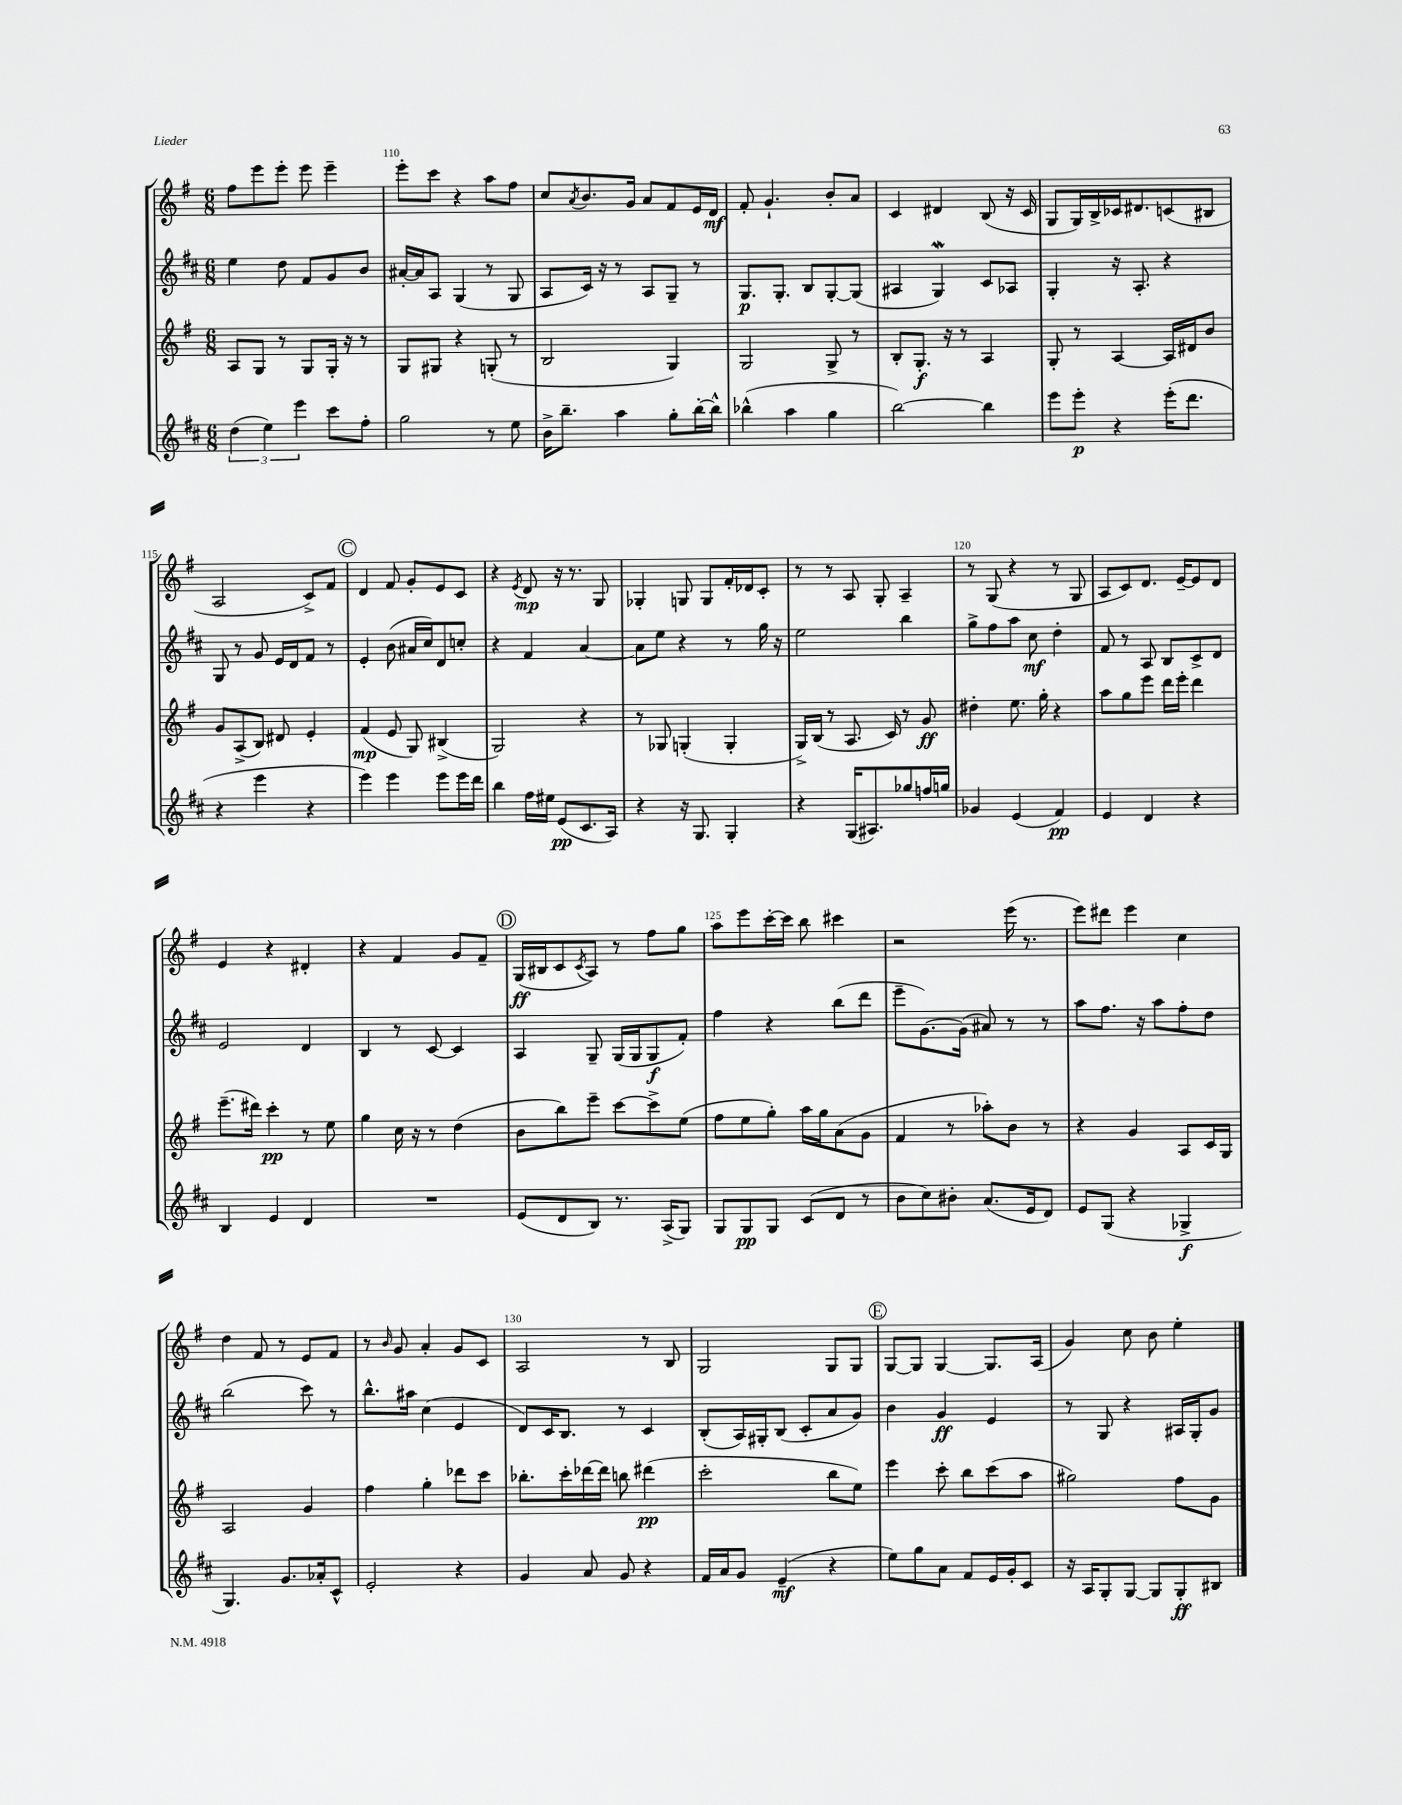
<<
\new StaffGroup <<
\new Staff = "s0" {
    \clef treble \key g \major \numericTimeSignature \time 6/8
    fis''8 e'''8 e'''8-. e'''8 e'''4-- |
    e'''8-. c'''8 r4 a''8 fis''8 |
    c''8 \acciaccatura { a'8 } b'8. g'16 a'8 fis'8 e'16 d'16\mf |
    fis'8-. g'4.-! b'8-. a'8 |
    c'4 dis'4 b8( r16 c'16 |
    g8 g16) b16-> ces'16 dis'8. c'8( bis8 |
    a2 c'8->) fis'8 |
    \mark \markup { \circle "C" } d'4 fis'8 g'8-. e'8 c'8 |
    r4 \acciaccatura { e'8 } d'8\mp r16 r8. g8 |
    ges4-. g8 g8 fis'16-. des'16 c'8-. |
    r8 r8 a8 g8-. a4-- |
    r8 g8( r4 r8 g8 |
    a8 c'8) d'8. e'16~-- e'8 d'8 |
    e'4 r4 dis'4-. |
    r4 fis'4 g'8 fis'8-- |
    \mark \markup { \circle "D" } g16\ff( bis16 c'8 \acciaccatura { c'8 } a8) r8 fis''8 g''8 |
    a''8 e'''8 c'''16~-. c'''16 b''8 cis'''4 |
    r2 e'''16( r8. |
    e'''8) dis'''8 e'''4 c''4 |
    d''4 fis'8 r8 e'8 fis'8 |
    r8 \grace { b'16 } g'8 a'4-. g'8 c'8 |
    a2 r8 b8 |
    g2 g8 g8 |
    \mark \markup { \circle "E" } g8~ g8 g4~ g8. a16( |
    g'4) c''8 b'8 e''4-. \bar "|." |
}
\new Staff = "s1" {
    \clef treble \key d \major \numericTimeSignature \time 6/8
    e''4 d''8 fis'8 g'8 b'8 |
    ais'16~-. ais'16 a8 g4( r8 g8 |
    a8 cis'16) r16 r8 a8 g8-- r8 |
    g8.\p g8.-. b8 g8~-. g8( |
    ais4 g4\mordent) cis'8 aes8 |
    g4-. r16 a8.-. r4 |
    g8 r8 g'8 e'16 d'16 fis'8 r8 |
    \mark \markup { \circle "C" } e'4-. b'8( ais'16 cis''16) d'8 c''8-. |
    r4 fis'4 a'4~ |
    a'8 e''8 r4 r8 g''16 r16 |
    e''2 b''4 |
    g''8-> fis''8 a''8 cis''8\mf d''4-. |
    fis'8 r8 a8 b8 cis'8-> d'8 |
    e'2 d'4 |
    b4 r8 cis'8~ cis'4 |
    \mark \markup { \circle "D" } a4 g8-- g16( g16 g8\f fis'8-.) |
    fis''4 r4 b''8( d'''8 |
    e'''8-- g'8.~) g'16( ais'8) r8 r8 |
    a''8 fis''8. r16 a''8 fis''8-. d''8 |
    b''2( cis'''8) r8 |
    b''8.-^ ais''16 cis''4( e'4 |
    d'8) cis'16 b8. r8 cis'4 |
    b8-.( a16) gis16-. b8( cis'8-. a'8 g'8) |
    \mark \markup { \circle "E" } b'4 g'4\ff e'4 |
    r8 g8 r4 ais16 g16-. g'8 \bar "|." |
}
\new Staff = "s2" {
    \clef treble \key g \major \numericTimeSignature \time 6/8
    a8 g8 r8 g8 g16-. r16 r8 |
    g8 gis8 r4 g8-.( r8 |
    b2 g4) |
    g2 g8-> r8 |
    b8-. g8.-.\f r16 r8 a4 |
    g8-. r8 a4~ a16 dis'16 b'8 |
    g'8 a8->( b8) dis'8 e'4-. |
    \mark \markup { \circle "C" } fis'4\mp( e'8 g8) bis4->( |
    g2) r4 |
    r8 ges8 g4-.( g4-. |
    g16->) b16( r8 a8. c'16) r8 g'8\ff |
    dis''4-. e''8. g''16-. r4 |
    a''8 g''8 e'''8 d'''16 e'''16-. d'''4 |
    e'''8.--( dis'''16) c'''4-.\pp r8 e''8 |
    g''4 c''16 r16 r8 d''4( |
    \mark \markup { \circle "D" } b'8 b''8) e'''8-- c'''8~ c'''8-> e''8( |
    fis''8 e''8 g''8-.) a''16 g''16 a'8( g'8 |
    fis'4 r8 aes''8-.) b'8 r8 |
    r4 g'4 a8 c'16 g16 |
    a2 g'4 |
    fis''4 g''4-. des'''8 c'''8 |
    bes''8.-. c'''16-. des'''16~ des'''16 b''8 dis'''4\pp( |
    c'''2-. b''8 e''8) |
    \mark \markup { \circle "E" } e'''4 c'''8-. b''8 c'''8( a''8 |
    gis''2) fis''8 g'8 \bar "|." |
}
\new Staff = "s3" {
    \clef treble \key d \major \numericTimeSignature \time 6/8
    \tuplet 3/2 { d''4( e''4) e'''4 } cis'''8 fis''8-. |
    g''2 r8 e''8 |
    b'16-> b''8.-- a''4 g''8-. b''16~-. b''16-^ |
    bes''4-^( a''4 g''4 |
    b''2~) b''4 |
    e'''8 e'''8-.\p r4 e'''16-.( d'''8. |
    r4 e'''4 r4 |
    \mark \markup { \circle "C" } e'''4) e'''4 e'''8 e'''16 d'''16 |
    b''4 fis''16 eis''16 e'8\pp( cis'8. a16) |
    r4 r16 g8. g4-. |
    r4 g16( ais8.) ges''8 f''16 g''16 |
    ges'4 e'4( fis'4\pp) |
    e'4 d'4 r4 |
    b4 e'4 d'4 |
    R2. |
    \mark \markup { \circle "D" } e'8( d'8 b8) r8. a16->( g8) |
    g8 g8\pp g8 cis'8( d'8 r8 |
    b'8 cis''8) bis'8-. a'8.( e'16 d'8) |
    e'8 g8( r4 ges4->\f |
    g4.) g'8. aes'16-. cis'8-^ |
    e'2-. r4 |
    g'4 a'8 g'8 r4 |
    fis'16 a'16 g'8 e'4--\mf( r4 |
    \mark \markup { \circle "E" } e''8) g''8 a'8 fis'8 e'16 g'16-. cis'8 |
    r16 a16 g8-. g8~ g8 g8-.\ff bis8 \bar "|." |
}
>>
>>
\layout { \context { \Score currentBarNumber = #109 \override BarNumber.break-visibility = ##(#f #t #t) barNumberVisibility = #(every-nth-bar-number-visible 5) } }
